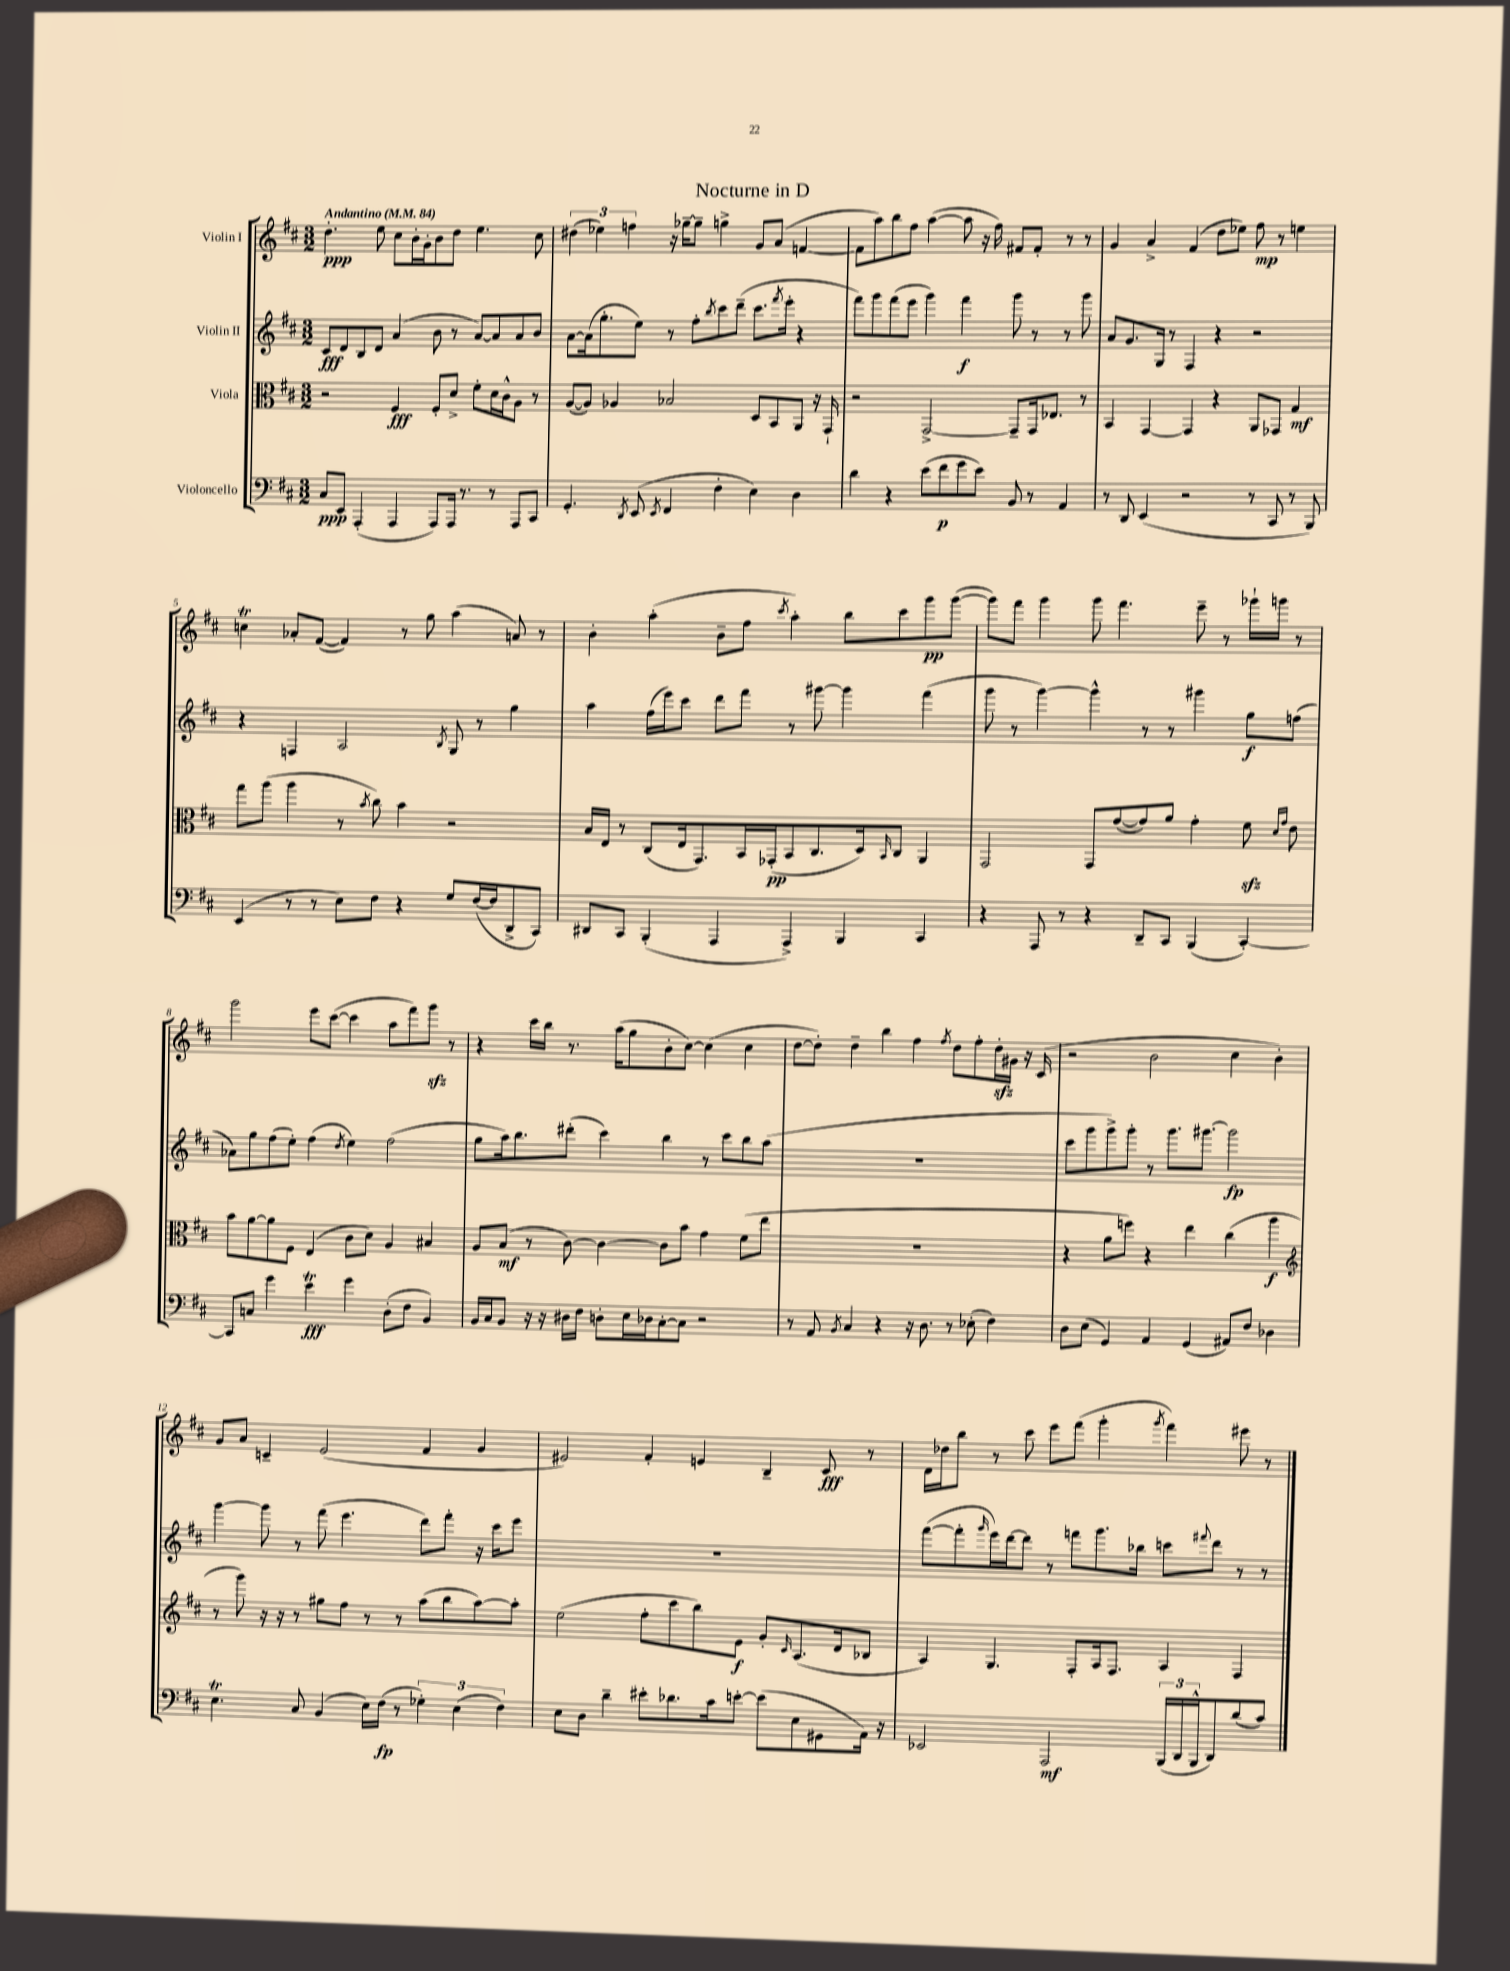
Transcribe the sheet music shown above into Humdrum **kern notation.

**kern	**kern	**kern	**kern
*staff4	*staff3	*staff2	*staff1
*clefF4	*clefC3	*clefG2	*clefG2
*k[f#c#]	*k[f#c#]	*k[f#c#]	*k[f#c#]
*M3/2	*M3/2	*M3/2	*M3/2
*MM84	*MM84	*MM84	*MM84
8C#	2r	8c#	4.dd'
8EE	.	8d	.
(4AAA'	.	8B	.
.	.	8d	8ee
4AAA	4F#	(4a	8cc#
.	.	.	16b'
.	.	.	16g'
8AAA)	8F#'	8b	8b
16AAA	8d^	8r	8dd
8.r	.	.	.
.	8f#'	[8a)	4.ee
8r	16d	8a]	.
.	16c#^^	.	.
8AAA	8A	8a	.
8CC#	8r	8b	8cc#
=	=	=	=
4.GG'	([8A	[8a	(6dd#
.	8A])	(16a]	.
.	.	.	6ee-)
.	.	8.gg'	.
.	4A-	.	.
.	.	.	6ff
8qDD	.	.	.
(8EE	.	8ee)	.
8qEE	.	.	.
4FF#	2B-	8r	16r
.	.	.	[16gg-~
.	.	8ff#'	8gg-~]
.	.	8qbb	.
4F#'	.	8ccc#	4gg^
.	.	(8ddd~	.
4E)	8D	8.ccc#	8g
.	8BB	.	(8a
.	.	8qfff#	.
.	.	16eee'	.
4D	8AA	4r	[4f
.	16r	.	.
.	16GG`	.	.
=	=	=	=
4d	2r	8fff#)	8f]
.	.	8ggg	8aa)
4r	.	(8fff#	8bb
.	.	8eee	8ff#
(8e	[2GG^	4ggg)	([4aa
8f#	.	.	.
8g	.	4fff#	8aa]
8e)	.	.	16r
.	.	.	16ff#)
8BB	8GG~]	8ggg	8f#
8r	16GG	8r	8f#'
.	8.E-	.	.
4AA	.	8r	8r
.	8r	8ggg	8r
=	=	=	=
8r	4BB	8a	4g
8DD	.	8.g	.
(4EE	[4GG	.	4a^
.	.	16G	.
.	.	8r	.
2r	4GG]	4F#	(4f#
.	4r	4r	8dd
.	.	.	8ee-)
8r	8AA	2r	8ff#
8CC#	8GG-	.	8r
8r	4G	.	4ee
8BBB)	.	.	.
=	=	=	=
(4EE	8gg	4r	4cc
.	(8aa	.	.
8r	4aa	4F	8a-'
8r	.	.	([8f#
8E)	8r	2A	4f#])
.	8qb	.	.
8F#	8cc#)	.	.
4r	4b	.	8r
.	.	.	8gg
.	.	8qB	.
8G	2r	8G	(4aa
([16F#	.	8r	.
16F#]	.	.	.
8DD^	.	4gg	8a)
8CC#)	.	.	8r
=	=	=	=
8DD#	16B	4aa	4b'
.	16E	.	.
8CC#	8r	.	.
(4BBB'	(8C#	(16ff#	(4aa'
.	.	16eee)	.
.	16E	8ccc#	.
.	8.GG)	.	.
4AAA	.	8ddd	8b~
.	16BB	8fff#	8ff#
.	(16GG-'	.	.
.	.	.	8qccc#
4AAA^)	8BB	8r	4aa')
.	8.C#	[8ggg#	.
4BBB	.	4ggg#]	8bb
.	16D)	.	.
.	16qqBB	.	.
.	8C#	.	8ccc#
4CC#	4AA	(4fff#	8ggg
.	.	.	([8ggg
=	=	=	=
4r	2GG	8ggg	8ggg])
.	.	8r	8fff#
8AAA	.	[4ggg)	4ggg
8r	.	.	.
4r	8GG	4ggg^^]	8ggg
.	([8g	.	4.fff#
8DD~	8g])	8r	.
8CC#	8a	8r	.
(4BBB	4g'	4ggg#	8eee~
.	.	.	8r
[4CC#')	8f#	8gg	16ggg-`
.	.	.	16ggg
.	16qqd	.	.
.	16qqg	.	.
.	8e	(8ff	8r
=	=	=	=
8CC#]	8b	8a-)	2ggg
8C	[8a	8gg	.
4g	8a]	(8ff#	.
.	8F#	8ee')	.
4e	(4E	(4ff#	8eee
.	.	.	([8ccc#
.	.	8qdd	.
4g	8c#	4ee)	4ccc#]
.	8d)	.	.
(8D'	4A	(2ff#	8aa
8F#	.	.	8fff#)
4BB)	4B#	.	8ggg
.	.	.	8r
=	=	=	=
16BB	8A	8gg	4r
16C#	.	.	.
8BB	(8B	16aa)	.
.	.	8.bb	.
16r	8r	.	16ccc#
16r	.	.	16bb
16D#	[8c#)	(8ddd#'	8.r
16F#	.	.	.
8D'	4c#_	4ccc#)	.
.	.	.	(16aa
16E	.	.	8gg
16D-	.	.	.
[8C#'	8c#]	4bb	8b'
8C#]	8b	.	[8cc#)
2r	4g	8r	(4cc#]
.	.	8ccc#	.
.	(8f#	8bb	4cc#
.	8ee	(8aa	.
=	=	=	=
8r	1.r	1.r	[8dd
8AA	.	.	8dd'])
8qBB	.	.	.
4C#	.	.	4dd~
4r	.	.	4bb
16r	.	.	4ff#
8.D	.	.	.
.	.	.	8qff#
8r	.	.	8dd
(8E-'	.	.	8ff#'
4F#)	.	.	16dd'
.	.	.	16g#
.	.	.	16r
.	.	.	(16c#
=	=	=	=
8D	4r	8ccc#	2r
(8E	.	8ggg	.
4GG)	8a	8ggg^)	.
.	8ff)	8ggg'	.
4AA	4r	8r	2b
.	.	8.ggg	.
(4GG	4ee	.	.
.	.	[8.ggg#	.
8AA#)	(4cc#	2ggg#]	4cc#
8F#	.	.	.
4D-	4aa	.	4b')
=	=	=	=
*	*clefG2	*	*
4.E	8r	[4ggg	8g
.	8ggg)	.	8a
.	16r	8ggg]	4c~
.	16r	.	.
8C#	8r	8r	.
(4BB	8gg#	(8fff#	(2e
.	8ff#	4.eee	.
16E)	8r	.	.
(16F#	.	.	.
8r	8r	.	.
6G-')	(8aa	8ddd)	4f#
.	8bb	8fff#'	.
(6E	.	.	.
.	[8aa)	16r	4g
.	.	16ccc#	.
6F#)	.	.	.
.	8aa']	8eee	.
=	=	=	=
8E	(2ee	1.r	2e#)
8D	.	.	.
4d~	.	.	.
8e#'	8ff#'	.	4f#'
8.d-	8ccc#	.	.
.	8bb)	.	4e
16c#	.	.	.
[8e'	8e	.	.
(8e]	8g'	.	4B~
.	16qqc#	.	.
8E	(8.A	.	.
8GG#	.	.	8c#
.	16d	.	.
16AA)	8B-	.	8r
16r	.	.	.
=	=	=	=
2EE-	4A)	([8fff#	16d
.	.	.	16dd-
.	.	8fff#']	8bb
.	.	16qqggg	.
.	4.G	16eee)	8r
.	.	[16ddd	.
.	.	8ddd]	8ccc#
2AAA	.	8r	8eee
.	8F#'	8fff	(8fff#
.	16A	8.ggg	4ggg'
.	8.F#	.	.
.	.	16bb-	.
.	.	.	8qggg
(24BBB	4A	8ccc	4fff#)
24DD	.	.	.
24BBB^^	.	.	.
.	.	8qqfff#	.
8DD)	.	8ddd	.
(8d	4F#	8r	8eee#
8c#)	.	8r	8r
==	==	==	==
*-	*-	*-	*-
